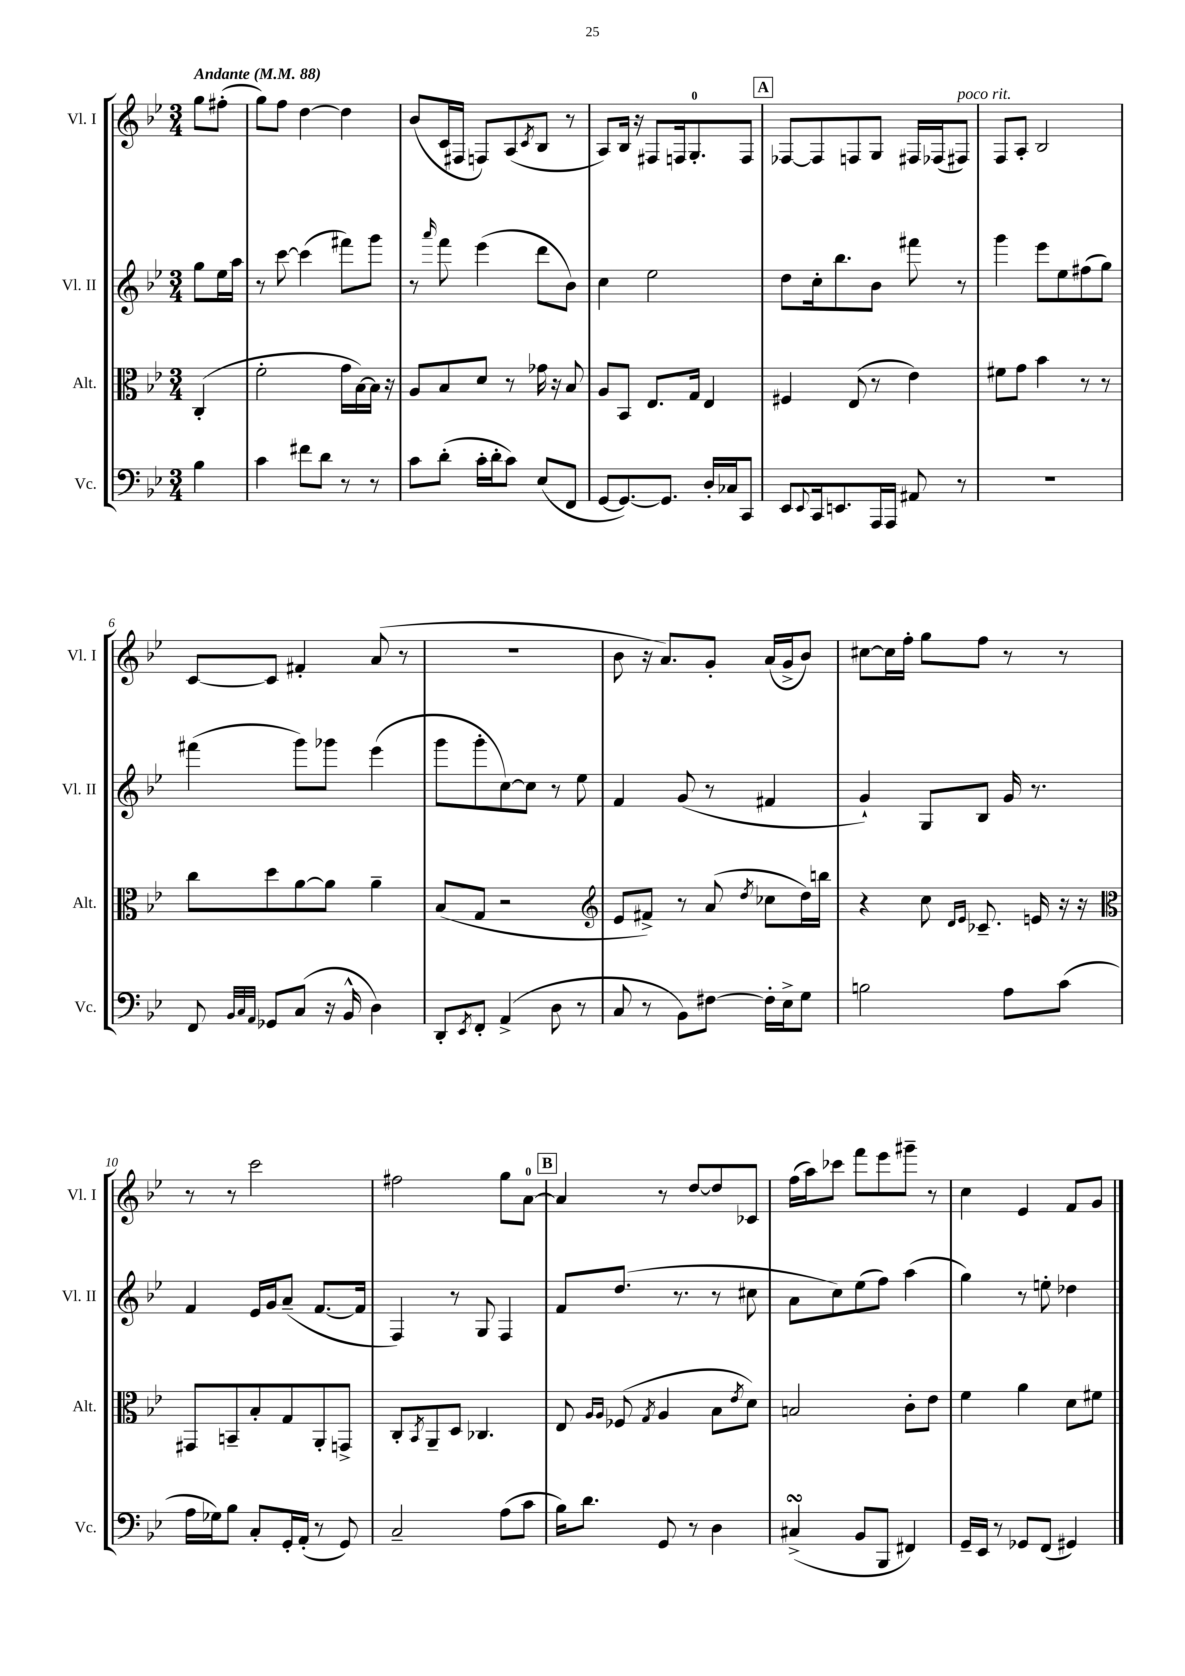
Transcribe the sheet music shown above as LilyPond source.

<<
\new StaffGroup <<
\new Staff = "s0" \with { instrumentName = "Vl. I" shortInstrumentName = "Vl. I" } {
    \clef treble \key bes \major \numericTimeSignature \time 3/4 \partial 4 \tempo "Andante" 4 = 88
    g''8 fis''8-.( |
    g''8) f''8 d''4~ d''4 |
    bes'8( c'16 fis16 f8) a8( \acciaccatura { c'8 } bes8 r8 |
    a8) bes16 r16 fis8 f16 g8.-0-. f8 |
    \mark \markup { \box "A" } fes8~ fes8 f8 g8 fis16 fes16( fis8^\markup { \italic "poco rit." }) |
    f8 a8-. bes2 |
    c'8~ c'8 fis'4-. a'8( r8 |
    R2. |
    bes'8 r16 a'8.) g'8-. a'16( g'16-> bes'8) |
    cis''8~ cis''16 f''16-. g''8 f''8 r8 r8 |
    r8 r8 c'''2 |
    fis''2 g''8 a'8-0~ |
    \mark \markup { \box "B" } a'4 r8 d''8~ d''8 ces'8 |
    f''16( a''16) ces'''8 f'''8 ees'''8 gis'''8-- r8 |
    c''4 ees'4 f'8 g'8 \bar "|." |
}
\new Staff = "s1" \with { instrumentName = "Vl. II" shortInstrumentName = "Vl. II" } {
    \clef treble \key bes \major \numericTimeSignature \time 3/4 \partial 4
    g''8 ees''16 a''16 |
    r8 c'''8~ c'''4( fis'''8) g'''8 |
    r8 \grace { a'''16 } f'''8 ees'''4( d'''8 bes'8) |
    c''4 ees''2 |
    \mark \markup { \box "A" } d''8 c''16-. bes''8. bes'8 fis'''8 r8 |
    g'''4 ees'''8 ees''8 fis''8( g''8) |
    fis'''4( g'''8) ges'''8 ees'''4( |
    g'''8 g'''8-. c''8~) c''8 r8 ees''8 |
    f'4 g'8( r8 fis'4 |
    g'4-!) g8 bes8 g'16 r8. |
    f'4 ees'16 g'16 a'8--( f'8.~ f'16 |
    f4) r8 g8 f4 |
    \mark \markup { \box "B" } f'8 d''8.( r8. r8 cis''8 |
    a'8 c''8) ees''8( f''8) a''4( |
    g''4) r8 e''8-. des''4 \bar "|." |
}
\new Staff = "s2" \with { instrumentName = "Alt." shortInstrumentName = "Alt." } {
    \clef alto \key bes \major \numericTimeSignature \time 3/4 \partial 4
    c4-.( |
    f'2-. g'16 bes16~) bes16 r16 |
    a8 bes8 d'8 r8 ges'16 r16 bes8 |
    a8 bes,8 ees8. g16 ees4 |
    \mark \markup { \box "A" } fis4 ees8( r8 ees'4) |
    fis'8 g'8 bes'4 r8 r8 |
    c''8 d''8 a'8~ a'8 a'4-- |
    bes8( g8 r2 |
    \clef treble ees'8 fis'8->) r8 a'8( \acciaccatura { d''8 } ces''8 d''16) b''16 |
    r4 c''8 \grace { d'16 ees'16 } ces'8.-- e'16 r16 r16 |
    \clef alto gis,8 b,8-- bes8-. g8 a,8-. g,8-> |
    c8-. \acciaccatura { bes,8 } a,8-- d8 ces4. |
    \mark \markup { \box "B" } ees8 \grace { a16 a16 } fes8( \acciaccatura { g8 } a4 bes8 \acciaccatura { ees'8 } d'8) |
    b2 c'8-. ees'8 |
    f'4 a'4 d'8 fis'8 \bar "|." |
}
\new Staff = "s3" \with { instrumentName = "Vc." shortInstrumentName = "Vc." } {
    \clef bass \key bes \major \numericTimeSignature \time 3/4 \partial 4
    bes4 |
    c'4 fis'8 d'8 r8 r8 |
    c'8 d'8-.( c'16-. d'16-. c'8) ees8( f,8 |
    g,8~ g,8.~) g,8. d16-. ces16 c,8 |
    \mark \markup { \box "A" } ees,8 \appoggiatura { ees,8 } c,16 e,8. a,,16 a,,16 ais,8 r8 |
    R2. |
    f,8 \grace { bes,32 c32 a,32 } ges,8 c8( r16 bes,16-^ d4) |
    d,8-. \acciaccatura { ees,8 } f,8-. a,4->( d8 r8 |
    c8 r8 bes,8) fis8~ fis16-. ees16-> g8 |
    b2 a8 c'8( |
    a16 ges16) bes8 c8-. g,16-. a,16-.( r8 g,8) |
    c2-- a8( c'8 |
    \mark \markup { \box "B" } bes16) d'8. g,8 r8 d4 |
    cis4->\turn( bes,8 bes,,8 fis,4) |
    g,16-- ees,16 r8 ges,8 f,8( gis,4) \bar "|." |
}
>>
>>
